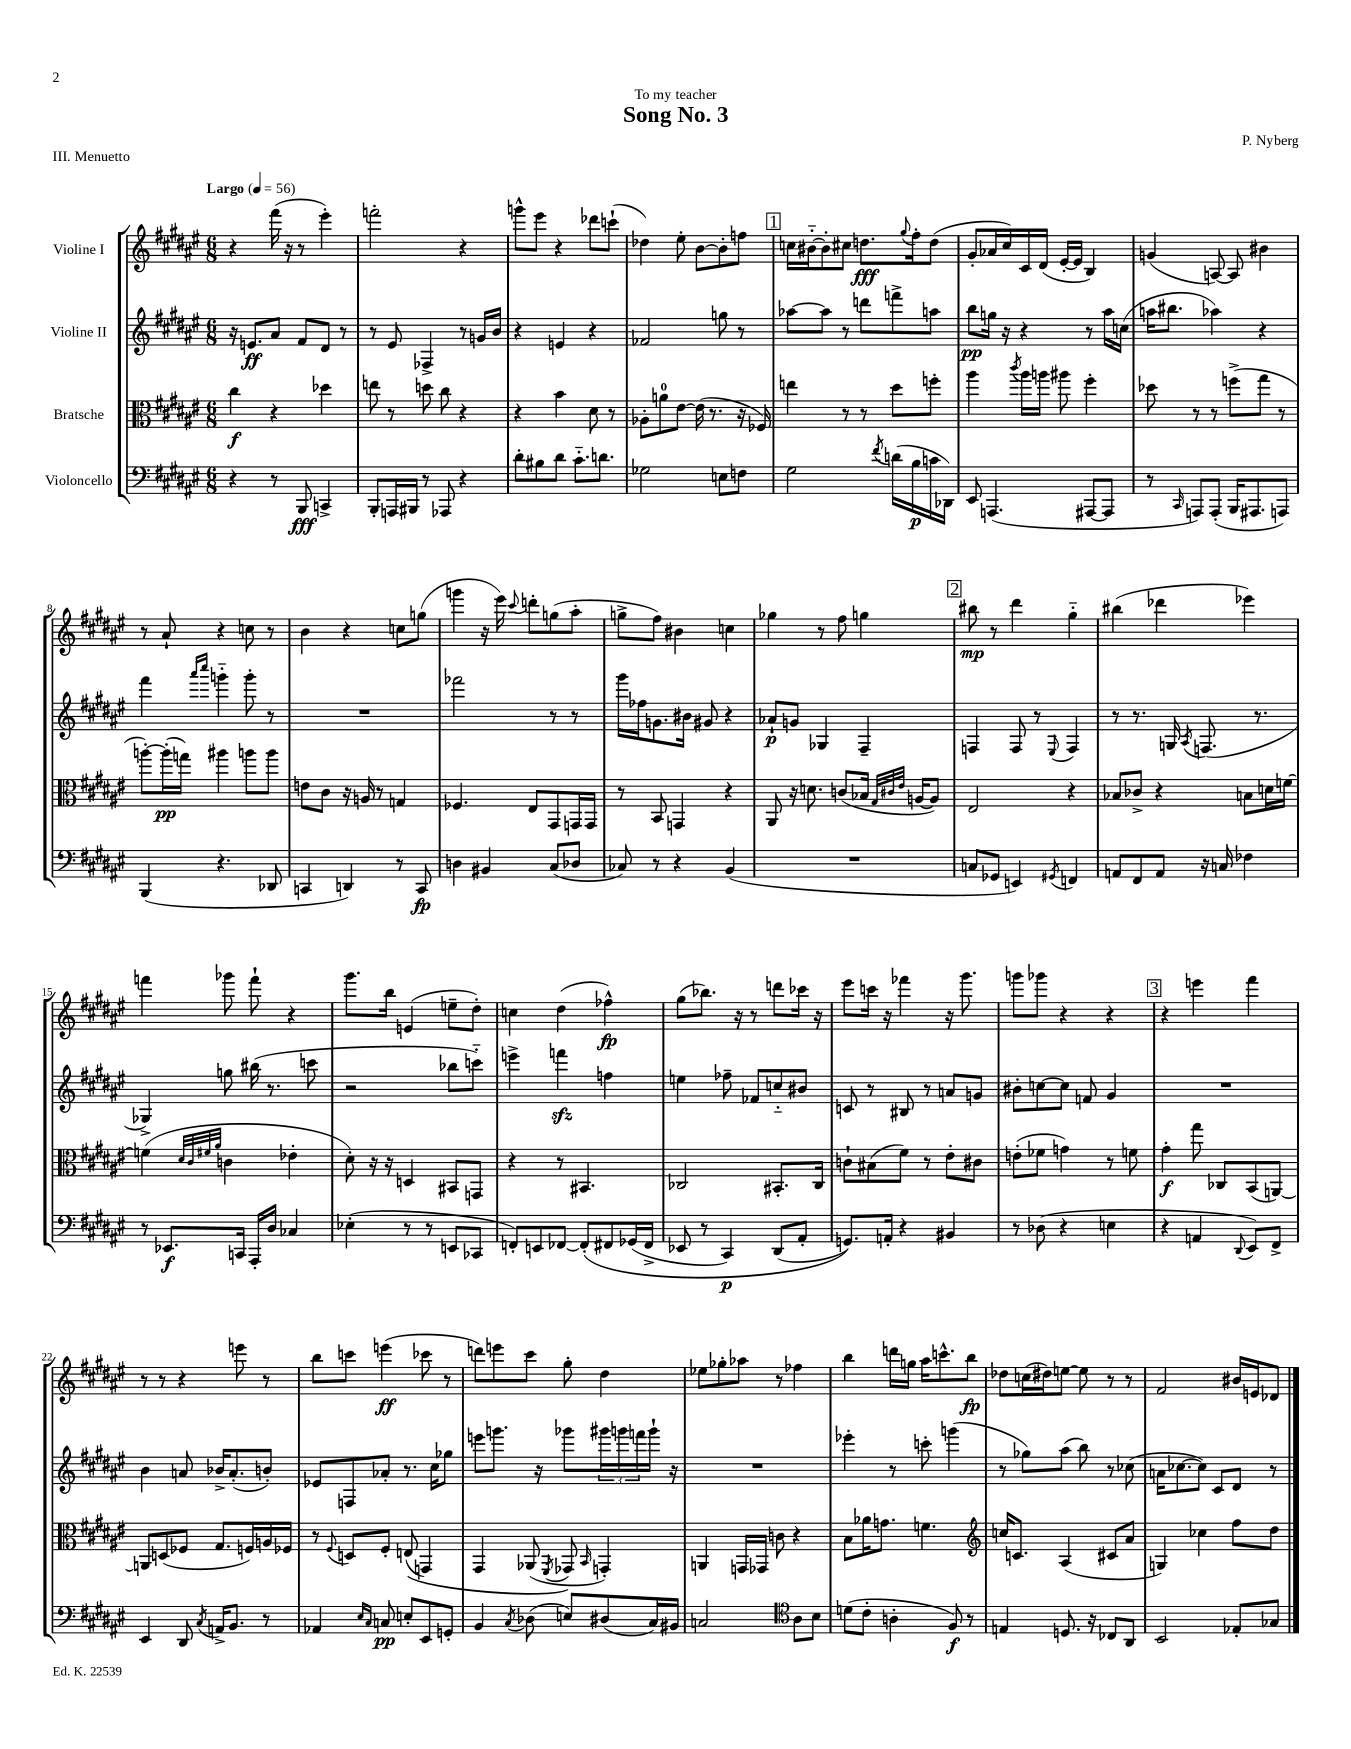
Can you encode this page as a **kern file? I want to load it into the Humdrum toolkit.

**kern	**kern	**kern	**kern
*staff4	*staff3	*staff2	*staff1
*clefF4	*clefC3	*clefG2	*clefG2
*k[f#c#g#d#a#e#]	*k[f#c#g#d#a#e#]	*k[f#c#g#d#a#e#]	*k[f#c#g#d#a#e#]
*M6/8	*M6/8	*M6/8	*M6/8
*MM56	*MM56	*MM56	*MM56
4r	4cc#	16r	4r
.	.	8.e	.
8r	4r	8a#	(16fff#
.	.	.	16r
8BBB	.	8f#	8r
4CC^	4dd-	8d#	4eee#')
.	.	8r	.
=	=	=	=
8BBB'	8ee	8r	2fff'
16AAA	8r	8e#	.
16BBB#	.	.	.
8r	8dd	4F-^	.
8AAA-	8cc#	.	.
4r	4r	8r	4r
.	.	16g	.
.	.	16b	.
=	=	=	=
8d#'	4r	4r	8ggg^^
8B#	.	.	8eee#
8d#	4b	4e	4r
8.c#'~	.	.	.
.	8d#	4r	8ddd-
8.d	.	.	.
.	8r	.	(8ccc`
=	=	=	=
2G-	8A-'	2f-	4dd-)
.	8a	.	.
.	[8e#	.	8ee#'
.	(16e#]	.	[8b
.	8.r	.	.
8E	.	8gg	8b']
8F	16r	8r	8ff
.	16F-)	.	.
=	=	=	=
2G#	4ee	[8aa-	16cc
.	.	.	[16b#'~
.	.	8aa-]	8b#']
.	8r	8r	8cc#
.	8r	8ddd	8.dd
8qf#	.	.	.
(16d	8dd#	8fff^	.
.	.	.	8qqgg#
16B	.	.	16ff#'
16c	8ff'	8aa	(8dd
16DD-)	.	.	.
=	=	=	=
8EE#	4aa#	8bb	8g#'
(4.AAA	.	16gg	16a-
.	.	16r	16cc#)
.	8qccc#	.	.
.	16aa#	4r	16c#
.	16aa	.	(16d#
.	8aa#	.	[16e#'
.	.	.	16e#]
[8AAA#	4ff#'	8r	4B)
8AAA#]	.	16aa#	.
.	.	(16cc	.
=	=	=	=
8r	8dd-	16aa	(4g
.	.	8.bb#	.
16qqCC#	.	.	.
8AAA)	8r	.	.
(8AAA'	8r	4aa-)	[8A)
16BBB	(8ff^	.	8A]
8.AAA#	.	.	.
.	8gg#	4r	4b#
8AAA)	8r	.	.
=	=	=	=
(4BBB	[8aa')	4fff#	8r
.	(16aa']	.	8a#`
.	16gg)	.	.
.	.	16qqaaa#	.
.	.	16qqcccc#	.
4.r	4aa#	4ggg'~	4r
.	8aa	8ggg'	8cc
8DD-	8aa	8r	8r
=	=	=	=
4CC	8e	2.r	4b
.	8c#	.	.
4DD)	16r	.	4r
.	16A	.	.
.	8r	.	.
8r	4G	.	8cc
8CC	.	.	(8gg
=	=	=	=
4D	4.F-	2fff-	4ggg
4BB#	.	.	16r
.	.	.	16eee#)
.	.	.	8qqccc#
.	8E#	.	8ddd'
(8C#	8GG#	8r	(8gg
8D-	16GG	8r	8aa#'
.	16GG	.	.
=	=	=	=
8C-)	8r	16ggg#	8gg^
.	.	16ff-	.
8r	8BB	8.g	8ff#)
4r	4GG	.	4b#
.	.	16b#	.
.	.	8g#	.
(4BB	4r	4r	4cc
=	=	=	=
2.r	8AA#	8a-`	4gg-
.	16r	8g	.
.	8.d	.	.
.	.	4G-	8r
.	(8c	.	8ff#
.	16B-	4F#~	4gg
.	32qqG#	.	.
.	32qqc#	.	.
.	32qqe#	.	.
.	[16A	.	.
.	8A])	.	.
=	=	=	=
8C	2E#	4F	8bb#
8GG-	.	.	8r
4EE)	.	8F	4ddd#
.	.	8r	.
8qGG#	.	8qqE#	.
4FF	4r	4F	4gg#'~
=	=	=	=
8AA	8B-	8r	(4bb#
8FF#	8c-^	8.r	.
8AA	4r	.	4ddd-
.	.	16G	.
.	.	8qA#	.
16r	.	(8.F	.
16C	.	.	.
4F-	8B	.	4eee-)
.	.	8.r	.
.	16d	.	.
.	[16f	.	.
=	=	=	=
8r	(4f]	4G-^)	4fff
8.EE-	.	.	.
.	32qqd#	.	.
.	32qqc#	.	.
.	32qqf#	.	.
.	32qqa#	.	.
.	4c	8gg	8ggg-
16CC	.	.	.
16AAA#'	.	(16bb#	8fff`
16D#	.	8.r	.
4C-	4e-'	.	4r
.	.	8ccc	.
=	=	=	=
(4E-'	8d#')	2r	8.ggg#
.	16r	.	.
.	16r	.	16bb
8r	4D	.	(4e
8r	.	.	.
8EE	8BB#	8bb-	8ee~
8CC-	8GG	8ccc'~)	8dd#')
=	=	=	=
8FF')	4r	4eee^	4cc
8EE	.	.	.
[8FF-	8r	4fff	(4dd#
&(8FF-']	4.BB#	.	.
8FF#	.	4ff	4ff-^^)
(16GG-	.	.	.
16FF#^	.	.	.
=	=	=	=
8EE-	2C-	4ee	(8gg#
8r	.	.	8.bb-)
4CC#)	.	8ff-~	.
.	.	.	16r
.	.	8f-	8r
(8DD#	8.BB#'	8cc'~	8ddd
8AA#'	.	8b#	16ccc-
.	16C-	.	16r
=	=	=	=
8.GG)&)	8c`	8c	8eee#
.	(8B#	8r	16ccc
16AA'	.	.	16r
4r	8f#)	8B#	4fff-
.	8r	8r	.
4BB#	8e#'	8a	16r
.	.	.	8.ggg#
.	8c#	8g	.
=	=	=	=
8r	(8e'	8b#'	8ggg
(8D-	8f-	[8cc	8ggg-
4r	4g)	8cc]	4r
.	.	8f	.
4E	8r	4g#	4r
.	8f	.	.
=	=	=	=
4r	4g#'	2.r	4r
4AA	8gg#	.	4eee
.	8C-	.	.
8qqDD#	.	.	.
8EE#)	(8BB	.	4fff#
8FF#^	[8AA)	.	.
=	=	=	=
4EE#	8AA]	4b	8r
.	(8D	.	8r
8DD#	8F-	8a	4r
8qC#	.	.	.
16AA^	8.G#	16b-^	.
8.BB	.	(8.a'	.
.	.	.	8eee
.	16F)	.	.
8r	16A	8b')	8r
.	16F-	.	.
=	=	=	=
4AA-	8r	8e-	8bb
.	8qqF#	.	.
.	8D	8F	8ccc
16qqE#	.	.	.
16qqC#	.	.	.
8C	8F#'	8a-'	(4eee
8E'	&((8E	8.r	.
8EE#	4GG)	.	8ccc-
.	.	16cc#	.
8GG'	.	8gg-	8r
=	=	=	=
4BB	4GG#	8eee	8ddd)
.	.	8.ggg	8eee
8qC#	.	.	.
(8D-	(8AA-	.	8ccc#
.	.	16r	.
.	8qFF#	.	.
8E)	8GG-&)	8ggg-	8gg#'
.	16qqBB	.	.
(8D#	4GG')	24ggg#	4dd#
.	.	24ggg	.
.	.	24fff	.
16C#)	.	16ggg`	.
16BB#	.	16r	.
=	=	=	=
2C	4AA	2.r	8ee-
.	.	.	8gg-'
.	16GG	.	8aa-
.	16GG-	.	.
.	8c	.	8r
*clefC4	*	*	*
8A#	4r	.	4ff-
8B	.	.	.
=	=	=	=
(8d	8B	4eee-'	4bb
8c#'	16a-	.	.
.	8.g	.	.
4A'	.	8r	16ddd
.	.	.	16gg
.	4.f	8ccc'	16aa#
.	.	.	8.ccc^^
8F#)	.	(4ggg	.
8r	.	.	8bb
=	=	=	=
*	*clefG2	*	*
4E	16cc	8r	8dd-
.	8.c	.	.
.	.	8gg-)	(16cc
.	.	.	16dd#)
8.D	(4A#	(8aa#	[8ee
.	.	8bb)	8ee]
16r	.	.	.
8C-	8c#	8r	8r
8AA#	8a#	(8cc-	8r
=	=	=	=
2BB	4G)	16a	2f#
.	.	[8.cc-	.
.	4cc-	8cc-])	.
.	.	8c#	.
8E-'	8ff#	8d#	16b#
.	.	.	16e
8G-	8dd#	8r	8d-
==	==	==	==
*-	*-	*-	*-
